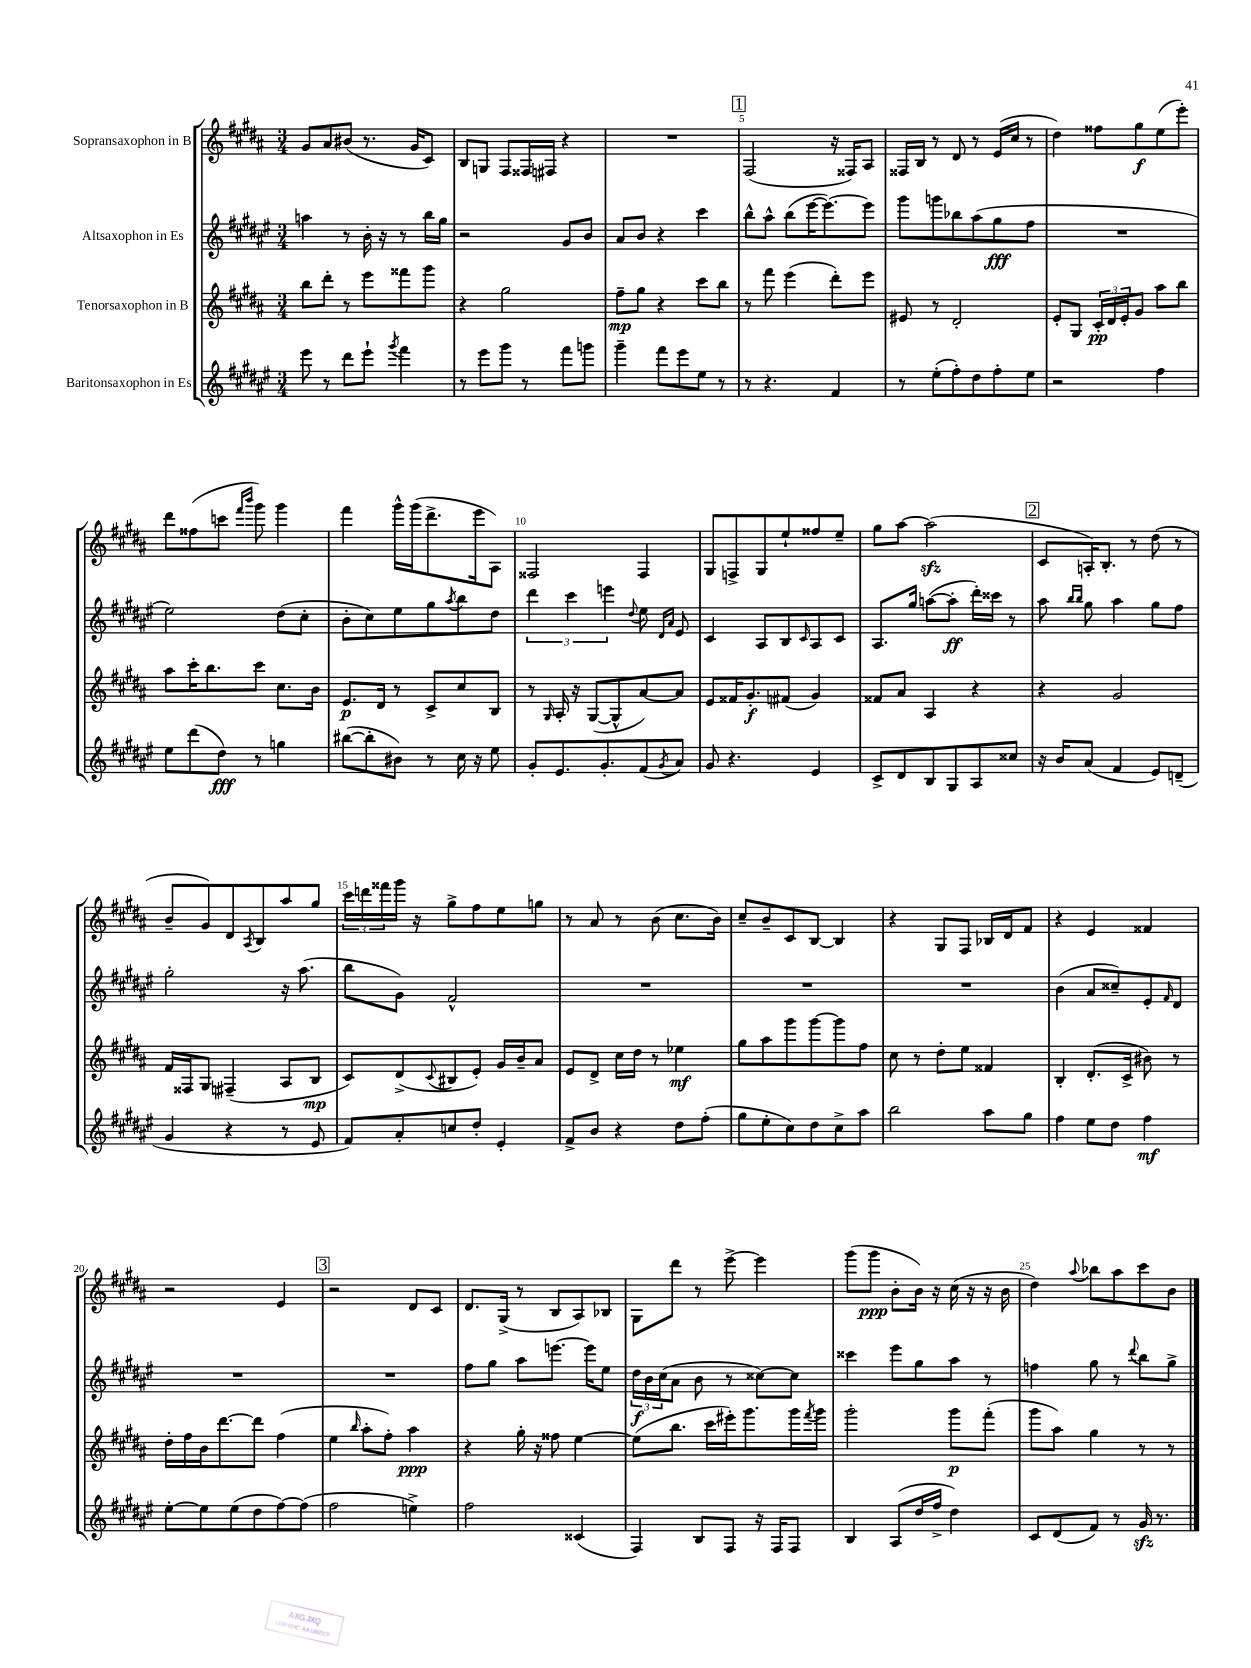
<<
\new StaffGroup <<
\new Staff = "s0" \with { instrumentName = "Sopransaxophon in B" } {
    \clef treble \key b \major \numericTimeSignature \time 3/4
    gis'8 ais'8 bis'8( r8. gis'16 cis'8) |
    b8 g8 fis8 fisis16 fis16 r4 |
    R2. |
    \mark \markup { \box "1" } fis2( r16 fisis16) ais8 |
    fisis16 b16 r8 dis'8 r8 e'16( cis''16 r8 |
    dis''4) fisis''8 gis''8\f e''8( e'''8-.) |
    dis'''8 fisis''8( c'''8 \grace { fis'''16 b'''16 } gis'''8) gis'''4 |
    fis'''4 gis'''16-^ gis'''16( dis'''8.-> e'''16 ais8) |
    fisis2 fisis4 |
    gis8 f8-> gis8 e''8-! fisis''8 e''8-- |
    gis''8 ais''8~ ais''2\sfz( |
    \mark \markup { \box "2" } cis'8 a16-.) b8.-. r8 dis''8( r8 |
    b'8-- gis'8) dis'8 \acciaccatura { ais8 } b8 ais''8 gis''8 |
    \tuplet 3/2 { cis'''16 d'''16 fisis'''16 } gis'''16 r16 gis''8-> fis''8 e''8 g''8 |
    r8 ais'8 r8 b'8( cis''8. b'16) |
    cis''8-- b'8-- cis'8 b8~ b4 |
    r4 gis8 fis8 bes16 dis'16 fis'8 |
    r4 e'4 fisis'4 |
    r2 e'4 |
    \mark \markup { \box "3" } r2 dis'8 cis'8 |
    dis'8. gis16->( r8 b8 ais8) bes8 |
    gis8 dis'''8 r8 e'''8~-> e'''4 |
    gis'''8( gis'''8\ppp b'8-. b'16) r16 cis''16( r16 r16 b'16 |
    dis''4) \appoggiatura { ais''8 } bes''8 ais''8 cis'''8 b'8 \bar "|." |
}
\new Staff = "s1" \with { instrumentName = "Altsaxophon in Es" } {
    \clef treble \key fis \major \numericTimeSignature \time 3/4
    a''4 r8 b'16-. r16 r8 b''16 gis''16 |
    r2 gis'8 b'8 |
    ais'8 b'8 r4 cis'''4 |
    \mark \markup { \box "1" } b''8-^ ais''8-^ b''8( eis'''16~ eis'''8.~) eis'''8 |
    gis'''8 g'''8 bes''8 ais''8( gis''8\fff fis''8 |
    R2. |
    eis''2) dis''8( cis''8-. |
    b'8-. cis''8) eis''8 gis''8 \acciaccatura { ais''8 } b''8 dis''8 |
    \tuplet 3/2 { dis'''4 cis'''4 e'''4 } \appoggiatura { dis''8 } eis''8 \grace { dis'16 ais'16 } eis'8 |
    cis'4 ais8 b8 \grace { cis'16 } ais8 cis'8 |
    ais8. gis''16 a''8~( a''8-.\ff dis'''16-.) cisis'''16 r8 |
    \mark \markup { \box "2" } ais''8 \grace { b''16 b''16 } gis''8 ais''4 gis''8 fis''8 |
    gis''2-. r16 ais''8.( |
    b''8 gis'8) fis'2-^ |
    R2. |
    R2. |
    R2. |
    b'4( ais'8 cisis''8--) eis'8-. \grace { fis'16 } dis'8 |
    R2. |
    \mark \markup { \box "3" } R2. |
    fis''8 gis''8 ais''8 e'''8.~ e'''16 eis''8 |
    \tuplet 3/2 { dis''16\f b'16 cis''16( } ais'8 b'8 r8 cisis''8~) cisis''8 |
    cisis'''4 eis'''8 gis''8 ais''8 r8 |
    f''4 gis''8 r8 \appoggiatura { dis'''8 } b''8 gis''8-> \bar "|." |
}
\new Staff = "s2" \with { instrumentName = "Tenorsaxophon in B" } {
    \clef treble \key b \major \numericTimeSignature \time 3/4
    b''8 dis'''8-. r8 e'''8 fisis'''8 gis'''8 |
    r4 gis''2 |
    fis''8--\mp gis''8 r4 cis'''8 b''8 |
    \mark \markup { \box "1" } r8 fis'''8 e'''4( dis'''8-.) e'''8 |
    eis'8 r8 dis'2-. |
    e'8-. gis8 \tuplet 3/2 { cis'16-.\pp dis'16 e'16-. } gis'8 ais''8 b''8 |
    ais''8 cis'''16-. b''8. cis'''8 cis''8. b'16 |
    e'8.\p dis'16 r8 cis'8-> cis''8 b8 |
    r8 \grace { gis16 } ais16-. r16 gis8~( gis8-^ ais'8~) ais'8 |
    e'8 fisis'16 gis'8.-.\f fis'8( gis'4) |
    fisis'8 ais'8 ais4 r4 |
    \mark \markup { \box "2" } r4 gis'2 |
    fis'16 fisis16 gis8 fis4--( ais8 b8\mp |
    cis'8) dis'8->( \appoggiatura { cis'8 } bis8 e'8-.) gis'16 b'16-- ais'8 |
    e'8 dis'8-> cis''16 dis''16 r8 ees''4\mf |
    gis''8 ais''8 gis'''8 gis'''8~ gis'''8 fis''8 |
    cis''8 r8 dis''8-. e''8 fisis'4 |
    b4-. dis'8.-.( cis'16-> bis'8) r8 |
    dis''16-. fis''16 b'16 dis'''8.~ dis'''8 fis''4( |
    \mark \markup { \box "3" } e''4 \grace { b''16 } ais''8-. fis''8-.) ais''4\ppp |
    r4 gis''16-. r16 fisis''8 e''4~ |
    e''8( b''8. cis'''16 eis'''16-.) gis'''8. gis'''16 \acciaccatura { fis'''8 } gis'''16 |
    gis'''2-. gis'''8\p fis'''8-.( |
    gis'''8 ais''8) gis''4 r8 r8 \bar "|." |
}
\new Staff = "s3" \with { instrumentName = "Baritonsaxophon in Es" } {
    \clef treble \key fis \major \numericTimeSignature \time 3/4
    eis'''8 r8 dis'''8 eis'''8-! \acciaccatura { gis'''8 } fis'''4 |
    r8 eis'''8 gis'''8 r8 fis'''8 g'''8 |
    gis'''4-- fis'''8 eis'''8 eis''8 r8 |
    \mark \markup { \box "1" } r8 r4. fis'4 |
    r8 eis''8-.( fis''8-.) dis''8 fis''8-. eis''8 |
    r2 fis''4 |
    eis''8 dis'''8( dis''8\fff) r8 g''4 |
    bis''8~( bis''8-. bis'8) r8 cis''16 r16 eis''8 |
    gis'8-. eis'8. gis'8.-. fis'8( \acciaccatura { gis'8 } ais'8) |
    gis'8 r4. eis'4 |
    cis'8-> dis'8 b8 gis8 ais8 cisis''8 |
    \mark \markup { \box "2" } r16 b'16 ais'8( fis'4 eis'8) d'8--( |
    gis'4 r4 r8 eis'8 |
    fis'8) ais'8-. c''8 dis''8-. eis'4-. |
    fis'8-> b'8 r4 dis''8 fis''8-.( |
    gis''8 eis''8-. cis''8) dis''8 cis''8-> ais''8 |
    b''2 ais''8 gis''8 |
    fis''4 eis''8 dis''8 fis''4\mf |
    eis''8~-. eis''8 eis''8( dis''8 fis''8~) fis''8( |
    \mark \markup { \box "3" } fis''2 e''4->) |
    fis''2 cisis'4( |
    fis4) b8 fis8 r16 fis16 fis8 |
    b4 ais8( dis''16 fis''16-> dis''4) |
    cis'8 dis'8( fis'8) r8 gis'16\sfz r8. \bar "|." |
}
>>
>>
\layout { \context { \Score currentBarNumber = #2 \override BarNumber.break-visibility = ##(#f #t #t) barNumberVisibility = #(every-nth-bar-number-visible 5) } }
